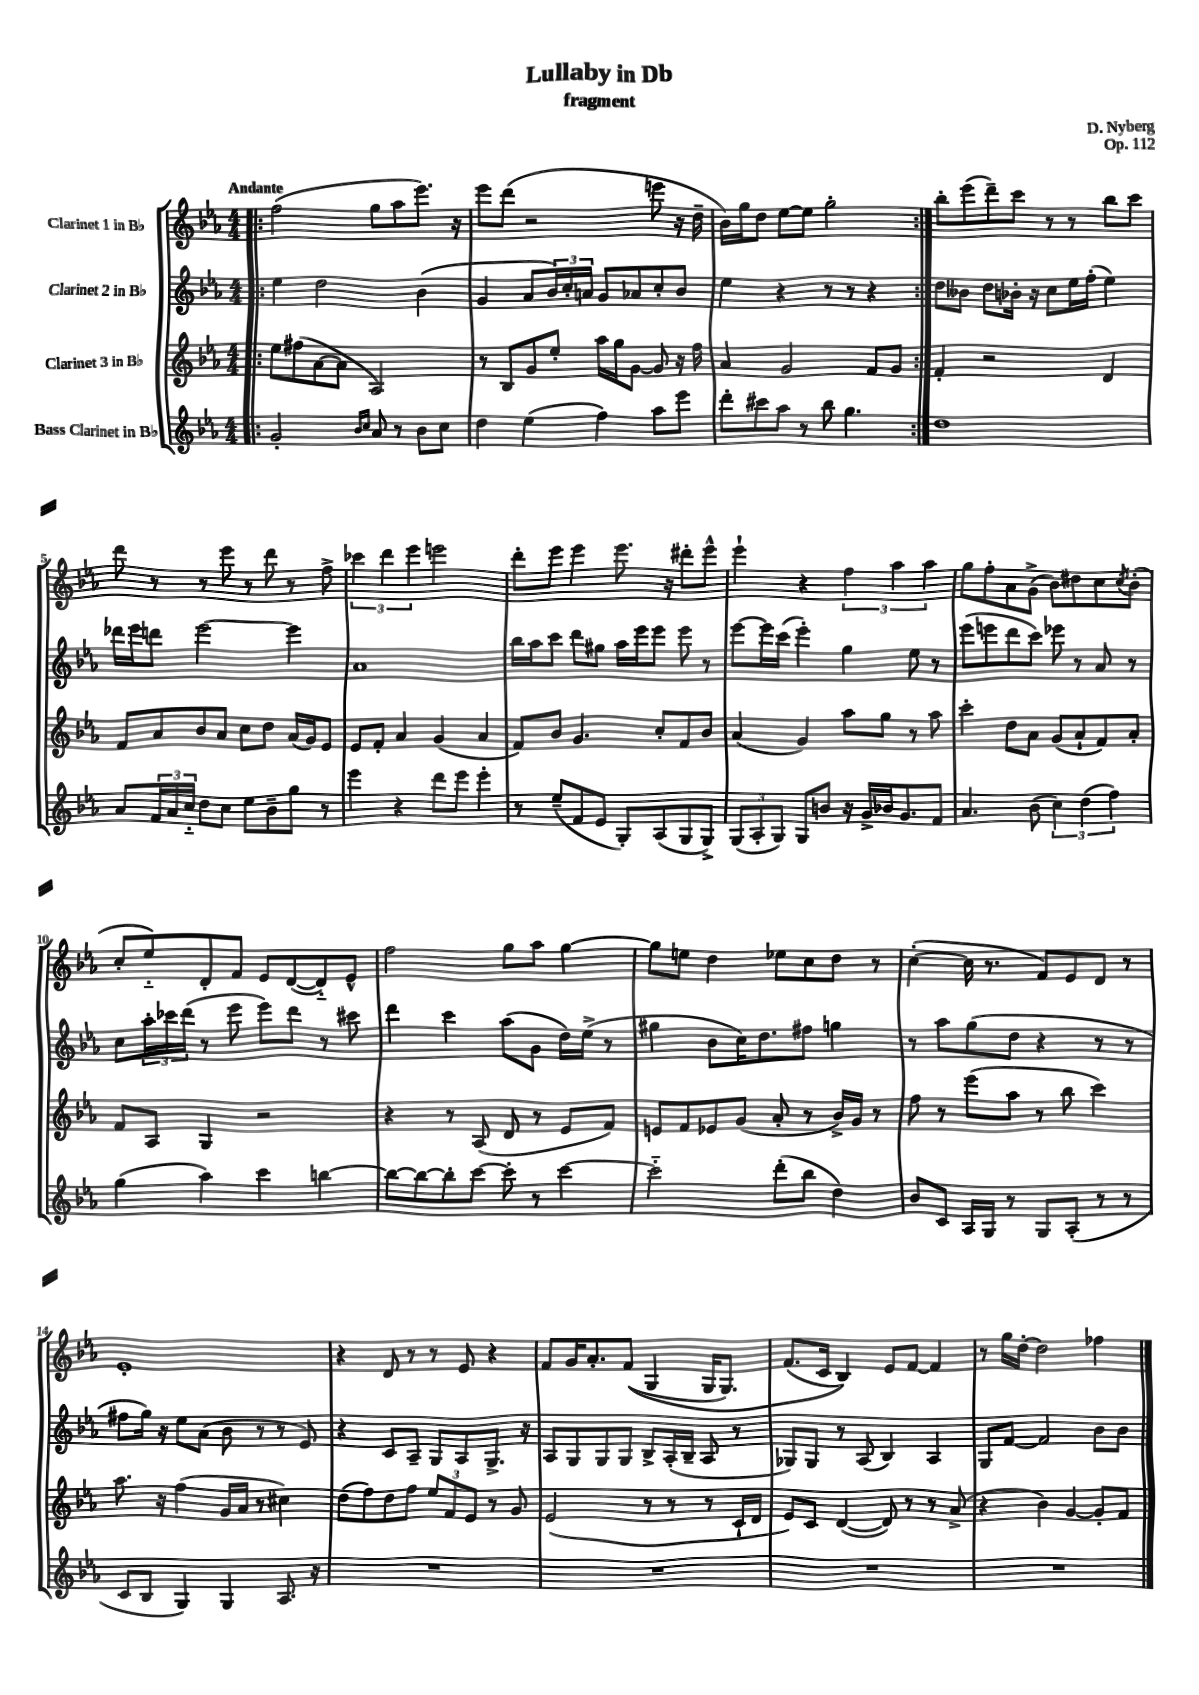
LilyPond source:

\header { title = "Lullaby in Db" composer = "D. Nyberg" subtitle = "fragment" opus = "Op. 112" }
<<
\new StaffGroup <<
\new Staff = "s0" \with { instrumentName = "Clarinet 1 in Bb" } {
    \clef treble \key ees \major \numericTimeSignature \time 4/4 \tempo "Andante"
    \repeat volta 2 { \bar ".|:" f''2( g''8 aes''8 ees'''8.) r16 |
    ees'''8 d'''8( r2 e'''8 r16 d''16-- |
    bes'16) g''16 d''8 ees''8~ ees''8 g''2-. | }
    bes''8-. ees'''8( d'''8--) c'''8 r8 r8 bes''8 c'''8 |
    d'''8 r8 r8 ees'''8 r8 d'''8 r8 f''8-> |
    \tuplet 3/2 { ces'''4 d'''4 ees'''4 } e'''2 |
    d'''8-. ees'''8 ees'''4 ees'''8. r16 dis'''8-. ees'''8-^ |
    ees'''4-! r4 \tuplet 3/2 { f''4 aes''4 aes''4 } |
    g''8 f''8-. aes'8 g'8->( bes'8) dis''8 c''8 \acciaccatura { c''8 } bes'8-.( |
    c''8-. ees''8-_) d'8-. f'8 ees'8 d'8~( d'8-_) ees'8-^ |
    f''2 g''8 aes''8 g''4~ |
    g''8 e''8 d''4 ees''8 c''8 d''8 r8 |
    c''4~-.( c''16 r8. f'8) ees'8 d'8 r8 |
    ees'1-. |
    r4 d'8 r8 r8 ees'8 r4 |
    f'8 g'16 aes'8.-. f'8(\( g4 g16 g8.) |
    f'8.( c'16 bes4)\) ees'8 f'8~ f'4 |
    r8 g''16 d''16~-. d''2 fes''4 \bar "|." |
}
\new Staff = "s1" \with { instrumentName = "Clarinet 2 in Bb" } {
    \clef treble \key ees \major \numericTimeSignature \time 4/4
    \repeat volta 2 { \bar ".|:" ees''4 d''2 bes'4( |
    g'4 aes'8 \tuplet 3/2 { bes'16) c''16-. a'16 } g'8 aes'8 c''8-. bes'8 |
    ees''4 r4 r8 r8 r4 | }
    d''8 beses'8 d''8 bes'16-. r16 c''8 ees''16 f''16-.( ees''4) |
    des'''16 ees'''16 d'''8 ees'''2~ ees'''4 |
    aes'1 |
    bes''16 aes''16 c'''8 d'''8 gis''8 aes''16 ees'''16 ees'''8 ees'''8 r8 |
    ees'''8~ ees'''16 c'''16( ees'''4-.) g''4 ees''8 r8 |
    ees'''8( e'''8 d'''8 c'''8) ees'''8 r8 aes'8 r8 |
    c''8 \tuplet 3/2 { aes''16-. ces'''16 d'''16( } r8 ees'''8 ees'''8) d'''8 r8 cis'''8 |
    d'''4 c'''4 aes''8( g'8 d''16) ees''16->( r8 |
    gis''4 bes'8 c''16) d''8. fis''8 g''4 |
    r8 aes''8 g''8( d''8 r4 r8 r8 |
    fis''8 g''16) r16 ees''8 aes'8( bes'8 r8 r8 ees'8) |
    r4 c'8 aes8-- g8 aes8 g8.-> r16 |
    aes8 g8 g8 g8 bes8-> aes16-.( bes16-- aes8 r8 |
    ges8) ges8 r8 aes8( bes4) aes4 |
    g8 f'8~ f'2 bes'8 bes'8 \bar "|." |
}
\new Staff = "s2" \with { instrumentName = "Clarinet 3 in Bb" } {
    \clef treble \key ees \major \numericTimeSignature \time 4/4
    \repeat volta 2 { \bar ".|:" ees''8 fis''8( aes'8~ aes'8 aes2) |
    r8 bes8 g'8 ees''8-. aes''16 g''16 g'8~ g'8 r16 f''16 |
    aes'4 g'2 f'8 g'8 | }
    f'4-. r2 d'4 |
    f'8 aes'8 bes'8 aes'8 c''8 d''8 aes'16( g'16) ees'8 |
    ees'8 f'8-. aes'4 g'4( aes'4 |
    f'8) bes'8 g'4. c''8-. f'8 bes'8 |
    aes'4( g'4) aes''8 g''8 r8 aes''8 |
    c'''4-. d''8 aes'8 g'8( aes'8-! f'8) aes'8-. |
    f'8 aes8 g4 r2 |
    r4 r8 aes8( d'8 r8 ees'8 f'8) |
    e'8 f'8 ees'8 g'8( aes'8-. r8 bes'16->) g'16 r8 |
    f''8 r8 ees'''8( aes''8 r8 bes''8 c'''4) |
    aes''8. r16 f''4( g'16 aes'16 r8 cis''4) |
    d''8( f''8) d''8 f''8 \tuplet 3/2 { ees''8 f'8 ees'8 } r8 g'8 |
    ees'2( r8 r8 r8 c'16-! d'16 |
    ees'8) c'8 d'4~( d'8) r8 r8 aes'8->( |
    r4 bes'4) g'4~ g'8-. f'8 \bar "|." |
}
\new Staff = "s3" \with { instrumentName = "Bass Clarinet in Bb" } {
    \clef treble \key ees \major \numericTimeSignature \time 4/4
    \repeat volta 2 { \bar ".|:" g'2-. \grace { bes'16 c''16 } aes'8 r8 bes'8 c''8 |
    d''4 ees''4( f''4) aes''8 ees'''8 |
    d'''8-. cis'''8 aes''8 r8 bes''8 g''4. | }
    d''1 |
    aes'8 \tuplet 3/2 { f'16 aes'16 c''16-_ } d''8 c''8 ees''8 bes'8-- g''8 r8 |
    ees'''4 r4 d'''8 ees'''8 ees'''4-. |
    r8 ees''8--( f'8 ees'8 g8-.) aes8( g8 g8->) |
    \tuplet 3/2 { g8( aes8-. g8) } g8 b'8 r16 g'16-> bes'16 g'8. f'8 |
    aes'4. bes'8( \tuplet 3/2 { c''4) d''4( f''4) } |
    g''4( aes''4) c'''4 b''4~ |
    b''8~ b''8~ b''8-. c'''8~ c'''8-. r8 c'''4~ |
    c'''2-_ d'''8-.( bes''8 d''4) |
    bes'8 c'8 aes16 g16 r8 g8 aes8-.( r8 r8 |
    c'8 bes8 g4) g4 aes8. r16 |
    R1 |
    R1 |
    R1 |
    R1 \bar "|." |
}
>>
>>
